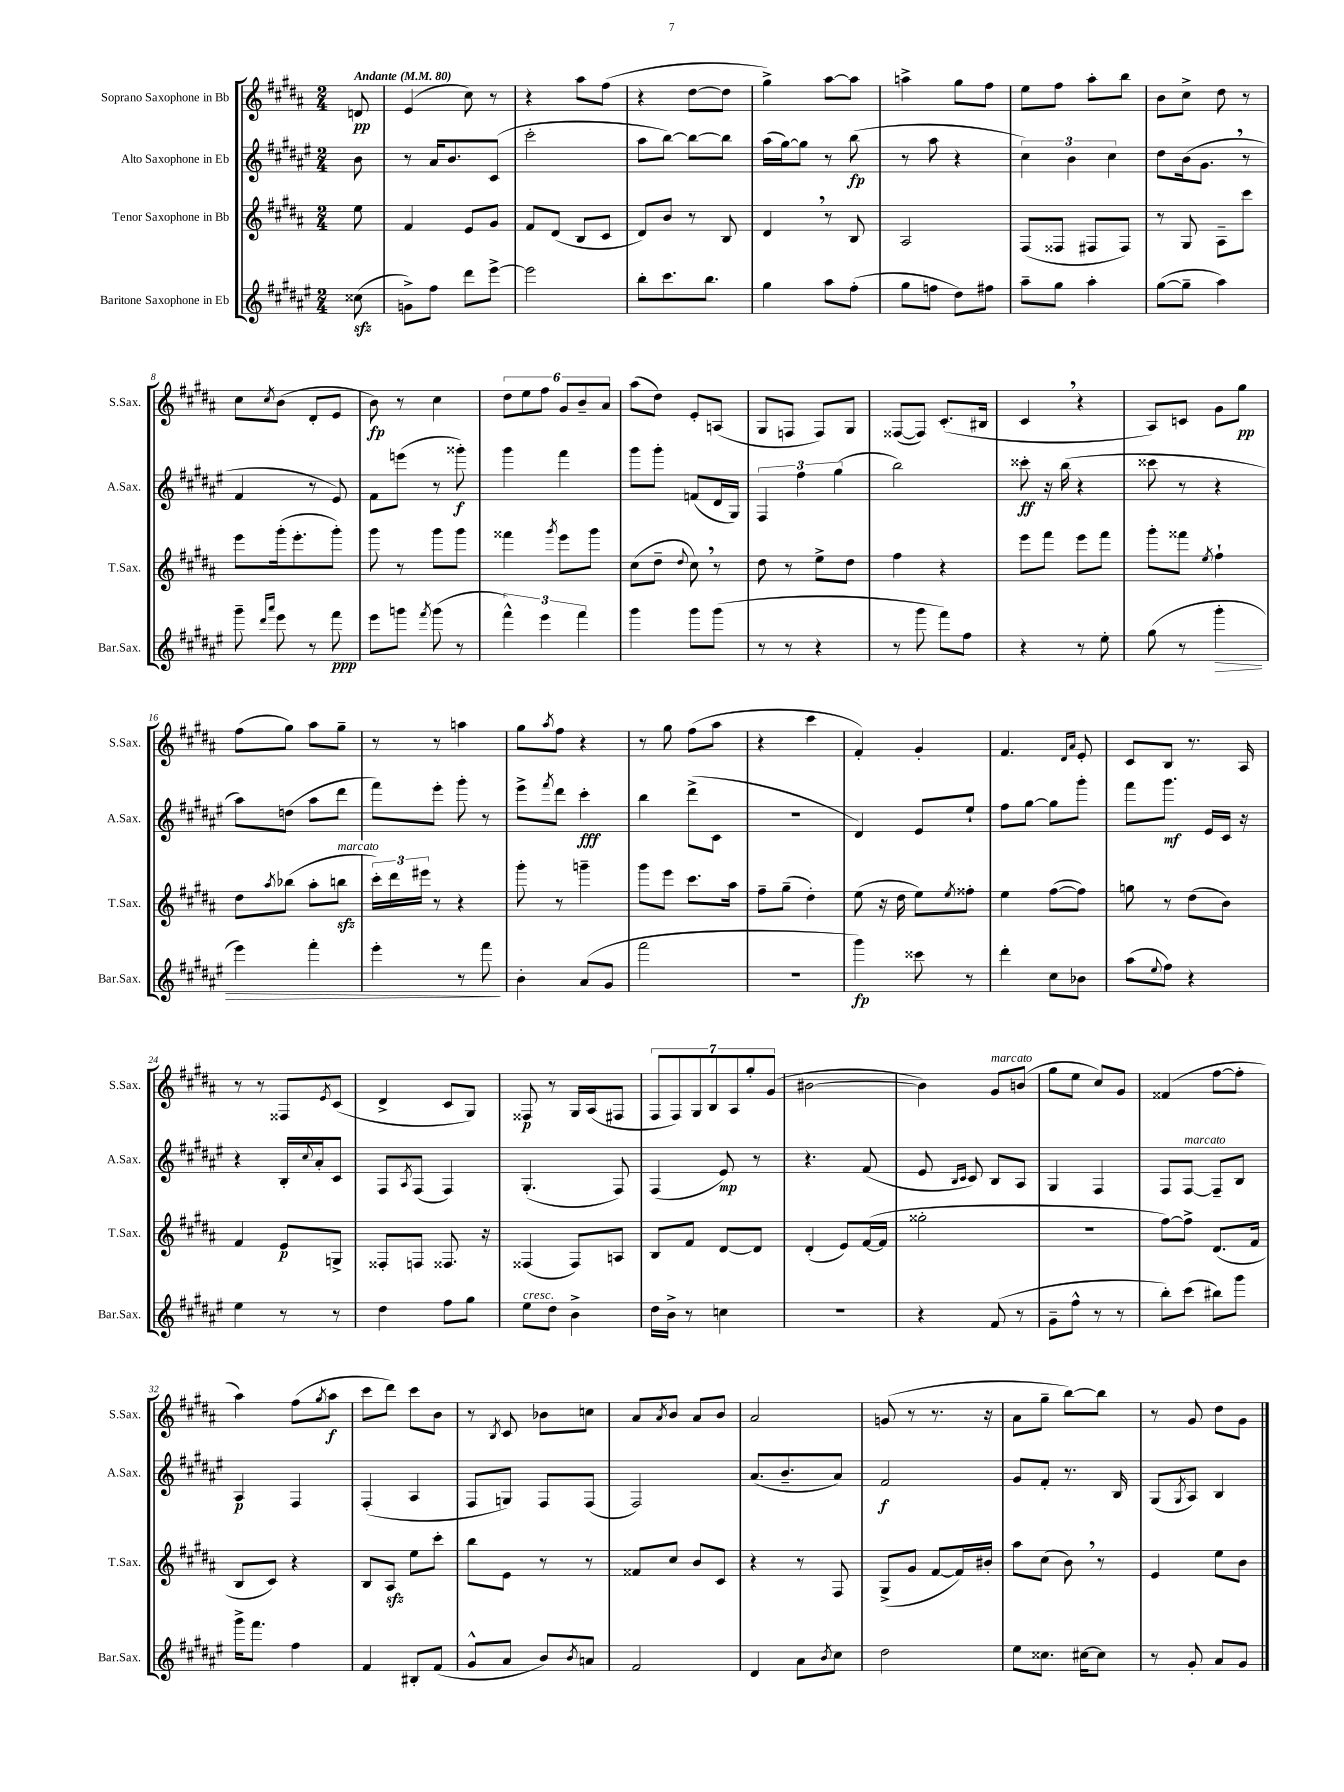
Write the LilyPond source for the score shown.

<<
\new StaffGroup <<
\new Staff = "s0" \with { instrumentName = "Soprano Saxophone in Bb" shortInstrumentName = "S.Sax." } {
    \clef treble \key b \major \numericTimeSignature \time 2/4 \partial 8 \tempo "Andante" 4 = 80
    d'8\pp |
    e'4( cis''8) r8 |
    r4 ais''8 fis''8( |
    r4 dis''8~ dis''8 |
    gis''4->) ais''8~ ais''8 |
    a''4-> gis''8 fis''8 |
    e''8 fis''8 ais''8-. b''8 |
    b'8 cis''8-> dis''8 r8 |
    cis''8 \acciaccatura { cis''8 } b'8( dis'8-. e'8 |
    b'8\fp) r8 cis''4 |
    \tuplet 6/4 { dis''8 e''8 fis''8 gis'8 b'8-- ais'8 } |
    ais''8( dis''8) e'8-. a8( |
    gis8 f8 f8) gis8 |
    fisis8~( fisis8) cis'8.-.( bis16 |
    cis'4 \breathe r4 |
    ais8) c'8 gis'8 gis''8\pp |
    fis''8( gis''8) ais''8 gis''8-- |
    r8 r8 a''4 |
    gis''8 \acciaccatura { ais''8 } fis''8 r4 |
    r8 gis''8 fis''8( ais''8 |
    r4 cis'''4 |
    fis'4-.) gis'4-. |
    fis'4. \grace { dis'16 ais'16 } e'8-. |
    cis'8 b8 r8. ais16 |
    r8 r8 fisis8 \acciaccatura { e'8 } cis'8( |
    dis'4-> cis'8 gis8) |
    fisis8\p r8 gis16 ais16( fis8 |
    \tuplet 7/4 { fis8 fis8) gis8 b8 ais8 gis''8-. gis'8( } |
    bis'2~ |
    bis'4) gis'8^\markup { \italic "marcato" } b'8( |
    gis''8 e''8 cis''8) gis'8 |
    fisis'4( fis''8~ fis''8-. |
    ais''4) fis''8( \acciaccatura { gis''8 } ais''8\f |
    cis'''8 dis'''8) cis'''8 b'8 |
    r8 \acciaccatura { b8 } cis'8 bes'8 c''8 |
    ais'8 \acciaccatura { ais'8 } b'8 ais'8 b'8 |
    ais'2 |
    g'8( r8 r8. r16 |
    ais'8 gis''8-- b''8~) b''8 |
    r8 gis'8 dis''8 gis'8 \bar "|." |
}
\new Staff = "s1" \with { instrumentName = "Alto Saxophone in Eb" shortInstrumentName = "A.Sax." } {
    \clef treble \key fis \major \numericTimeSignature \time 2/4 \partial 8
    b'8 |
    r8 ais'16 b'8. cis'8( |
    cis'''2-. |
    ais''8 b''8~) b''8~ b''8 |
    ais''16( gis''16~) gis''8 r8 b''8\fp( |
    r8 ais''8 r4 |
    \tuplet 3/2 { cis''4) b'4 cis''4 } |
    dis''8 b'16( gis'8. \breathe r8 |
    fis'4 r8 eis'8) |
    fis'8 e'''8( r8 gisis'''8-.\f) |
    gis'''4 fis'''4 |
    gis'''8 gis'''8-. f'8( dis'16 gis16) |
    \tuplet 3/2 { fis4 fis''4 gis''4( } |
    b''2) |
    cisis'''8-.\ff r16 b''16( r4 |
    cisis'''8 r8 r4 |
    ais''8) d''8( ais''8 dis'''8 |
    fis'''8) eis'''8-. gis'''8-. r8 |
    eis'''8-> \acciaccatura { fis'''8 } dis'''8 cis'''4-.\fff |
    b''4 dis'''8->( cis'8 |
    r2 |
    dis'4) eis'8 eis''8-! |
    fis''8 gis''8~ gis''8 gis'''8-. |
    fis'''8 gis'''8.\mf eis'16 cis'16 r16 |
    r4 b16-. \appoggiatura { cis''8 } ais'16-. cis'8 |
    fis8 \acciaccatura { ais8 } fis8( fis4) |
    gis4.-.( fis8) |
    fis4( eis'8\mp) r8 |
    r4. fis'8( |
    eis'8 \grace { b16 cis'16 } cis'8) b8 ais8 |
    gis4 fis4 |
    fis8 fis8~^\markup { \italic "marcato" } fis8-- b8 |
    ais4\p fis4 |
    fis4-.( ais4 |
    fis8 g8) fis8 fis8( |
    fis2) |
    ais'8.( b'8.-- ais'8) |
    fis'2\f |
    gis'8 fis'8-. r8. b16 |
    gis8( \acciaccatura { gis8 } ais8) b4 \bar "|." |
}
\new Staff = "s2" \with { instrumentName = "Tenor Saxophone in Bb" shortInstrumentName = "T.Sax." } {
    \clef treble \key b \major \numericTimeSignature \time 2/4 \partial 8
    e''8 |
    fis'4 e'8 gis'8 |
    fis'8 dis'8( b8 cis'8 |
    dis'8) b'8 r8 b8 |
    dis'4 \breathe r8 b8 |
    ais2 |
    fis8( fisis8 fis8 fis8) |
    r8 gis8 ais8-- cis'''8 |
    e'''8 gis'''16-.( e'''8.-. gis'''8-.) |
    gis'''8 r8 gis'''8 gis'''8 |
    fisis'''4 \acciaccatura { gis'''8 } e'''8 gis'''8 |
    cis''8( dis''8-- \appoggiatura { dis''8 } cis''8) \breathe r8 |
    dis''8 r8 e''8-> dis''8 |
    fis''4 r4 |
    e'''8 fis'''8 e'''8 fis'''8 |
    gis'''8-. fisis'''8 \acciaccatura { e''8 } fis''4-! |
    dis''8 \acciaccatura { ais''8 } bes''8( ais''8-. b''8\sfz^\markup { \italic "marcato" } |
    \tuplet 3/2 { cis'''16-.) dis'''16 eis'''16 } r8 r4 |
    gis'''8-. r8 g'''4-- |
    gis'''8 e'''8 cis'''8. ais''16 |
    fis''8-- gis''8--( dis''4-.) |
    e''8( r16 dis''16 e''8) \acciaccatura { e''8 } fisis''8-. |
    e''4 fis''8~( fis''8) |
    g''8 r8 dis''8( b'8) |
    fis'4 e'8\p g8-> |
    fisis8-. f8 fisis8. r16 |
    fisis4( fisis8) a8 |
    b8 fis'8 dis'8~ dis'8 |
    dis'4-.( e'8) fis'16~( fis'16 |
    gisis''2-. |
    R2 |
    fis''8~) fis''8-> dis'8.( fis'16 |
    b8 cis'8) r4 |
    b8 ais8\sfz e''8 cis'''8-. |
    b''8 e'8 r8 r8 |
    fisis'8 cis''8 b'8 cis'8 |
    r4 r8 fis8 |
    gis8->( gis'8 fis'8~ fis'16) bis'16-. |
    ais''8 cis''8( b'8) \breathe r8 |
    e'4 e''8 b'8 \bar "|." |
}
\new Staff = "s3" \with { instrumentName = "Baritone Saxophone in Eb" shortInstrumentName = "Bar.Sax." } {
    \clef treble \key fis \major \numericTimeSignature \time 2/4 \partial 8
    cisis''8\sfz( |
    g'8->) fis''8 dis'''8 eis'''8~-> |
    eis'''2 |
    b''8-. cis'''8. b''8. |
    gis''4 ais''8 fis''8-.( |
    gis''8 f''8 dis''8) fis''8 |
    ais''8-- gis''8 ais''4-. |
    gis''8~( gis''8-- ais''4) |
    gis'''8-- \grace { dis'''16 ais'''16 } eis'''8 r8 fis'''8\ppp |
    eis'''8 g'''8 \acciaccatura { fis'''8 } g'''8( r8 |
    \tuplet 3/2 { fis'''4-^) eis'''4 fis'''4 } |
    gis'''4 gis'''8 gis'''8( |
    r8 r8 r4 |
    r8 gis'''8 fis'''8) fis''8 |
    r4 r8 eis''8-. |
    gis''8( r8 gis'''4-.\> |
    eis'''4) fis'''4-. |
    eis'''4-. r8 fis'''8\! |
    b'4-. ais'8( gis'8 |
    fis'''2 |
    r2 |
    gis'''4\fp) cisis'''8 r8 |
    dis'''4-. cis''8 bes'8 |
    ais''8( \appoggiatura { eis''8 } fis''8) r4 |
    eis''4 r8 r8 |
    dis''4 fis''8 gis''8 |
    eis''8^\markup { \italic "cresc." } dis''8 b'4-> |
    dis''16 b'16-> r8 c''4 |
    R2 |
    r4 fis'8( r8 |
    gis'8-- fis''8-^ r8 r8 |
    b''8-.) cis'''8( bis''8) gis'''8 |
    gis'''16-> fis'''8. fis''4 |
    fis'4 bis8-. fis'8( |
    gis'8-^ ais'8 b'8) \acciaccatura { b'8 } a'8 |
    fis'2 |
    dis'4 ais'8 \acciaccatura { b'8 } cis''8 |
    dis''2 |
    eis''8 cisis''8. cis''16~ cis''8 |
    r8 gis'8-. ais'8 gis'8 \bar "|." |
}
>>
>>
